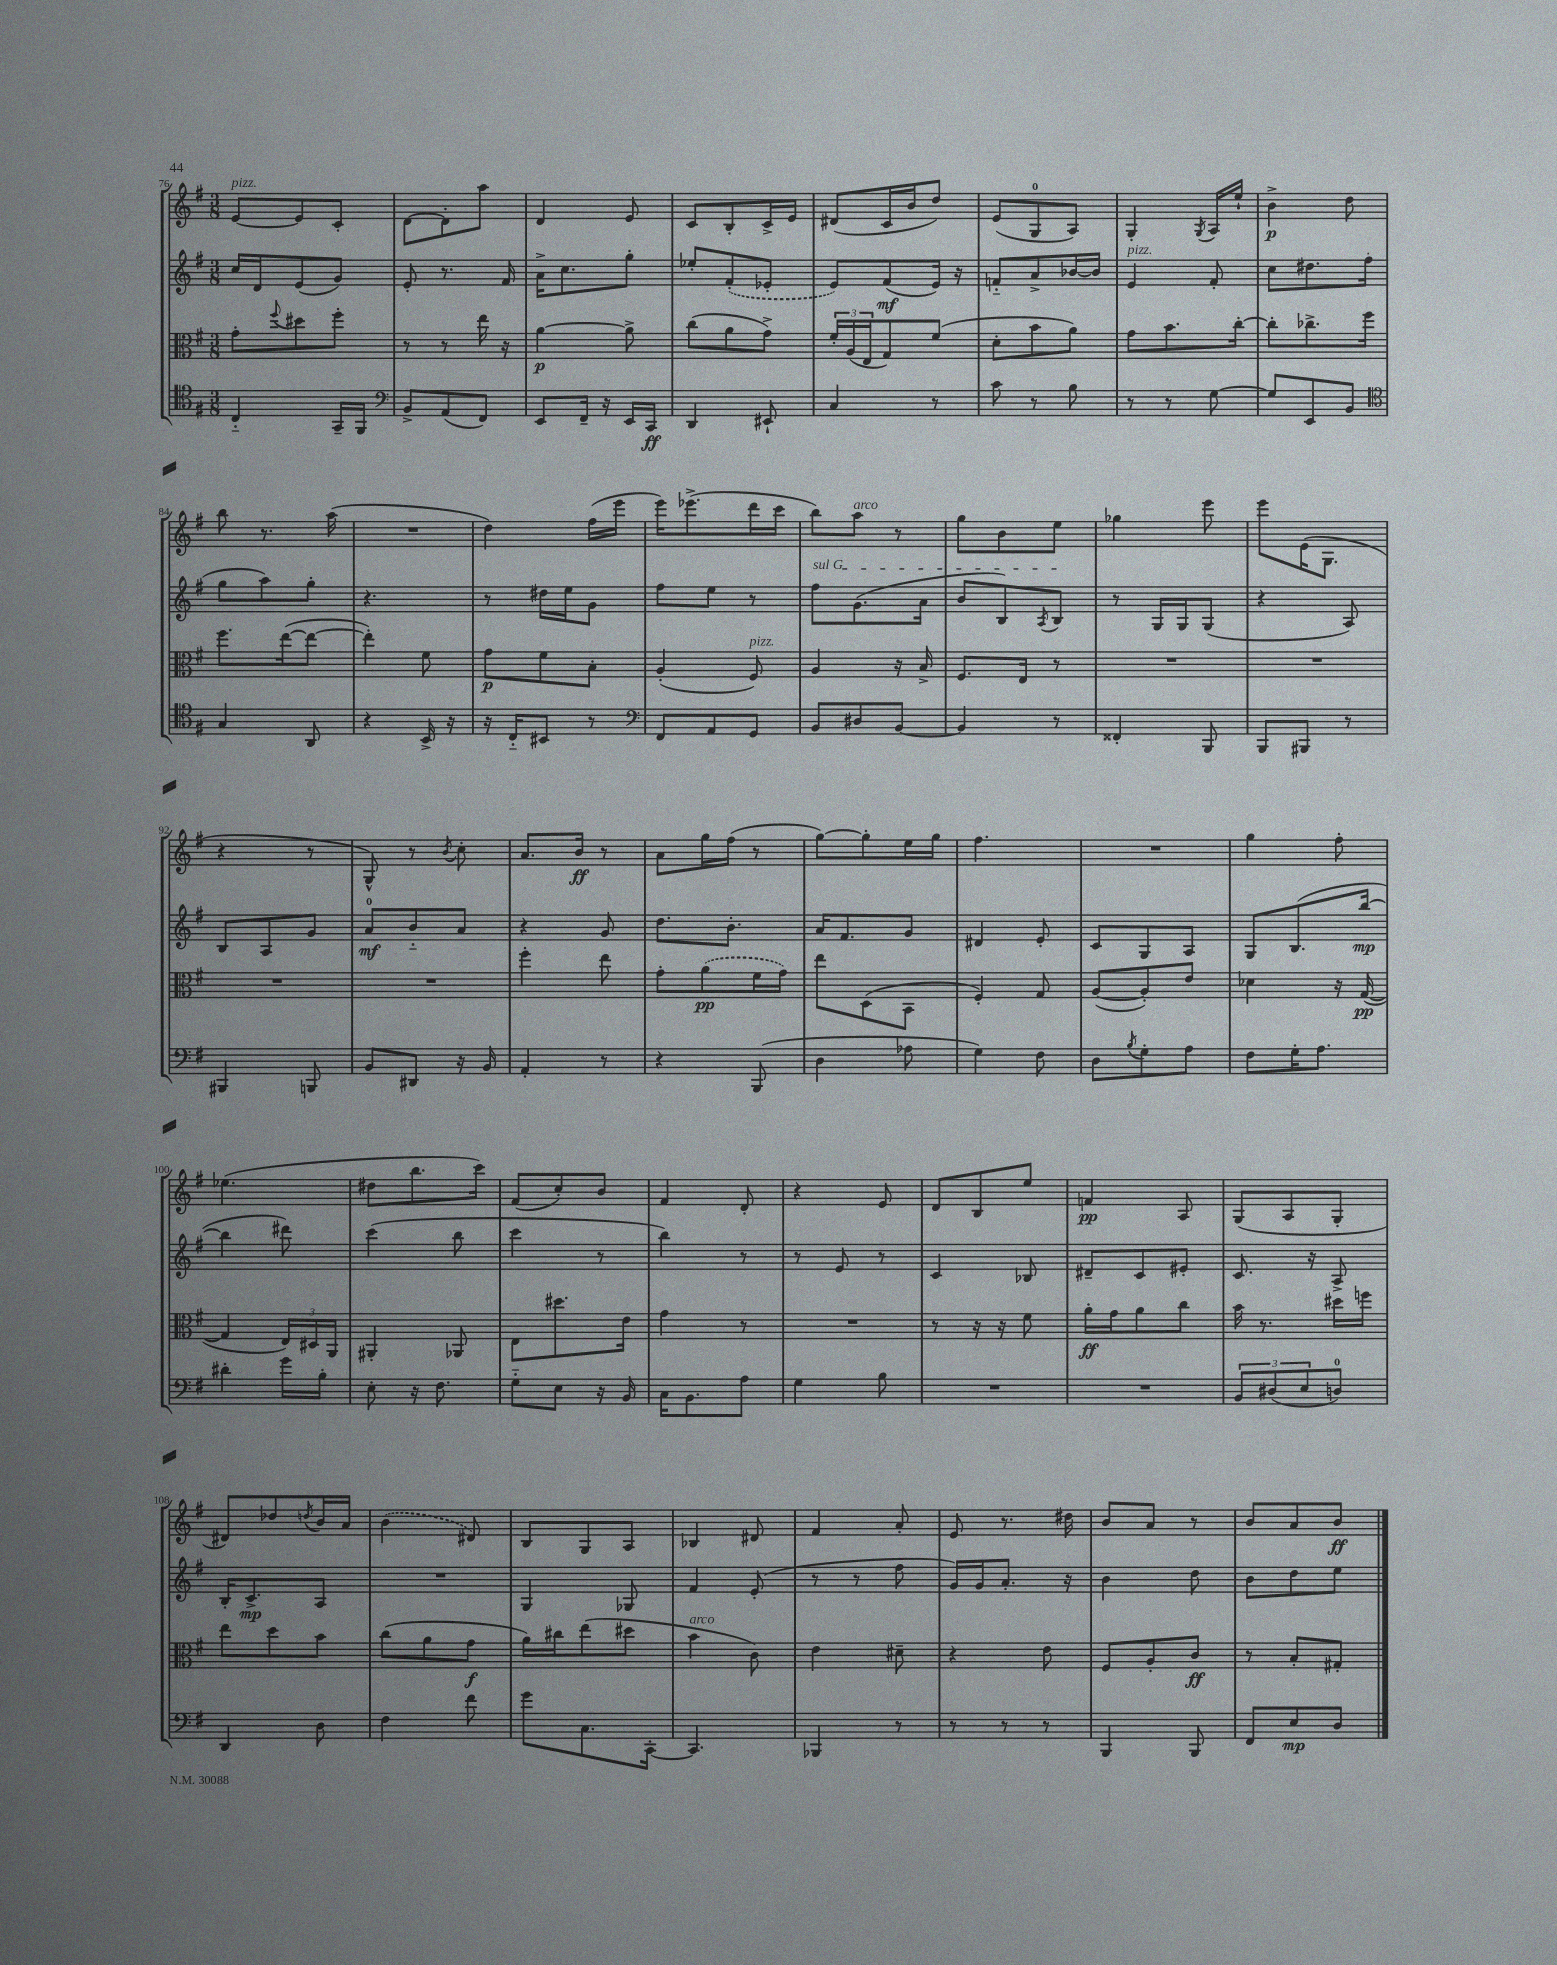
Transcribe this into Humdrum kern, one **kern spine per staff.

**kern	**kern	**kern	**kern
*staff4	*staff3	*staff2	*staff1
*clefC4	*clefC3	*clefG2	*clefG2
*k[f#]	*k[f#]	*k[f#]	*k[f#]
*M3/8	*M3/8	*M3/8	*M3/8
4C'~	8g'	16cc	[8e
.	.	16d	.
.	8qqff#	.	.
.	8dd#	(8e	8e]
16GG~	8ff#'	8g)	8c'
16FF#	.	.	.
=	=	=	=
*clefF4	*	*	*
8BB^	8r	8e'	[8d
(8AA	8r	8.r	8d']
8FF#)	16ee	.	8aa
.	16r	16f#	.
=	=	=	=
8EE	[4a	16a^	4d
.	.	8.cc	.
16FF#~	.	.	.
16r	.	.	.
16EE	8a^]	8gg'	8e
16CC	.	.	.
=	=	=	=
4DD	(8cc	8ee-'	8c
.	8a	(8f#'	8B'
8EE#`	8g^)	8e-'	16c^
.	.	.	16e
=	=	=	=
4C	24f#'	8e)	(8d#
.	(24A	.	.
.	24E	.	.
.	8G)	(8f#	16c
.	.	.	16b
8r	(8f#	16e)	8dd)
.	.	16r	.
=	=	=	=
8c	8d'	8f'~	(8e
8r	8b	8a^	8G
8B	8a)	[16b-	8A)
.	.	16b-]	.
=	=	=	=
8r	8g	4e	4G'
8r	8.b	.	.
.	.	.	8qG
[8G	.	8f#'	16A
.	[16cc'	.	16ee`
=	=	=	=
8G]	8cc']	8cc	4b^
8EE	8.cc-^	8.dd#	.
8BB	.	.	8dd
.	16ff#	(16ff#	.
=	=	=	=
*clefC4	*	*	*
4G	8.ff#	8gg	8bb
.	.	8aa)	8.r
.	([16ee	.	.
8AA	8ee_	8gg'	.
.	.	.	(16aa
=	=	=	=
4r	4ee'])	4.r	4.r
16BB^	8f#	.	.
16r	.	.	.
=	=	=	=
16r	8g	8r	4dd)
16C'~	.	.	.
8BB#	8f#	16dd#	.
.	.	16ee	.
8r	8B'	8g	(16ff#
.	.	.	16eee
=	=	=	=
*clefF4	*	*	*
8FF#	(4A'	8ff#	16eee)
.	.	.	(8.eee-^
8AA	.	8ee	.
8GG	8F#)	8r	16ddd
.	.	.	16ccc
=	=	=	=
8BB	4A	8ff#	8bb)
8D#	.	(8.g	8aa
[8BB	16r	.	8r
.	16B^	16a	.
=	=	=	=
4BB]	8.F#	8b	8gg
.	.	8B)	8b
.	16E	.	.
.	.	8qA	.
8r	8r	8B	8ee
=	=	=	=
4FF##'	4.r	8r	4gg-
.	.	16G	.
.	.	16G	.
8BBB	.	(8G	8eee
=	=	=	=
8BBB	4.r	4r	8eee
8BBB#	.	.	(16e
.	.	.	8.G
8r	.	8A)	.
=	=	=	=
4BBB#	4.r	8B	4r
.	.	8A	.
8BBB	.	8g	8r
=	=	=	=
8BB	4.r	8a	8G^^)
8DD#	.	8b'~	8r
.	.	.	8qb
16r	.	8a	8cc'
16BB	.	.	.
=	=	=	=
4AA'	4ff#'	4r	8.a
.	.	.	16b
8r	8ee	8g	8r
=	=	=	=
4r	8g'	8.dd	8a
.	(8a	.	16gg
.	.	8.b'	(16ff#
(8BBB	16f#	.	8r
.	16g)	.	.
=	=	=	=
4D	8ee	16a	[8gg)
.	.	8.f#	.
.	(8D	.	8gg']
8A-	8BB	8g	16ee
.	.	.	16gg
=	=	=	=
4G)	4F#')	4d#	4.ff#
8F#	8G	8e'	.
=	=	=	=
8D	([8A	8c	4.r
8qB	.	.	.
8G'	8A'])	8G	.
8A	8e	8A	.
=	=	=	=
8F#	4d-	8G	4gg
16G'	.	(8.B	.
8.A	.	.	.
.	16r	.	8ff#'
.	([16G	[16bb	.
=	=	=	=
4d#'	4G]	4bb]	(4.ee-
16g	24E)	8ddd#)	.
.	24D#	.	.
16B'	.	.	.
.	24AA	.	.
=	=	=	=
8E'	4AA#'	(4ccc	8dd#
16r	.	.	8.bb
8.F#	.	.	.
.	8AA-	8bb	.
.	.	.	16ccc)
=	=	=	=
8G'~	8E	4ccc	(8f#
8E	8.dd#	.	8cc')
16r	.	8r	8b
16BB	16e	.	.
=	=	=	=
16C	4g	4bb)	4f#
8.BB	.	.	.
8A	8r	8r	8d'
=	=	=	=
4G	4.r	8r	4r
.	.	8e	.
8B	.	8r	8e
=	=	=	=
4.r	8r	4c	8d
.	16r	.	8B
.	16r	.	.
.	8f#	8B-	8ee
=	=	=	=
4.r	16a'	8d#~	4f
.	16g	.	.
.	8a	8c	.
.	8cc	8e#'	8A
=	=	=	=
12BB	16b	8.c	(8G
.	8.r	.	.
(12D#	.	.	.
.	.	.	8A
12E	.	.	.
.	.	16r	.
8D)	16dd#	8A^	8G'
.	16ff	.	.
=	=	=	=
4DD	8ee	16B'	8d#)
.	.	8.c^	.
.	8dd	.	8dd-
.	.	.	8qdd
8D	8b	8A	16b
.	.	.	16a
=	=	=	=
4F#	(8cc	4.r	(4b
.	8a	.	.
8f#	8g	.	8d#)
=	=	=	=
8g	16a)	4G	8B
.	16cc#	.	.
8.C	(8ee	.	8G
.	8dd#	8G-	8A
[16CC'	.	.	.
=	=	=	=
4.CC]	4b	4f#	4B-
.	8c)	(8e'	8d#
=	=	=	=
4BBB-	4e	8r	4f#
.	.	8r	.
8r	8d#~	8ff#	8a'
=	=	=	=
8r	4r	16g)	8e
.	.	16g	.
8r	.	8.a'	8.r
8r	8e	.	.
.	.	16r	16dd#
=	=	=	=
4BBB	8F#	4b	8b
.	8A'	.	8a
8BBB	8c	8dd	8r
=	=	=	=
8FF#	8r	8b	8b
8E	8B'	8dd	8a
8D	8G#'	8ee	8b
==	==	==	==
*-	*-	*-	*-
